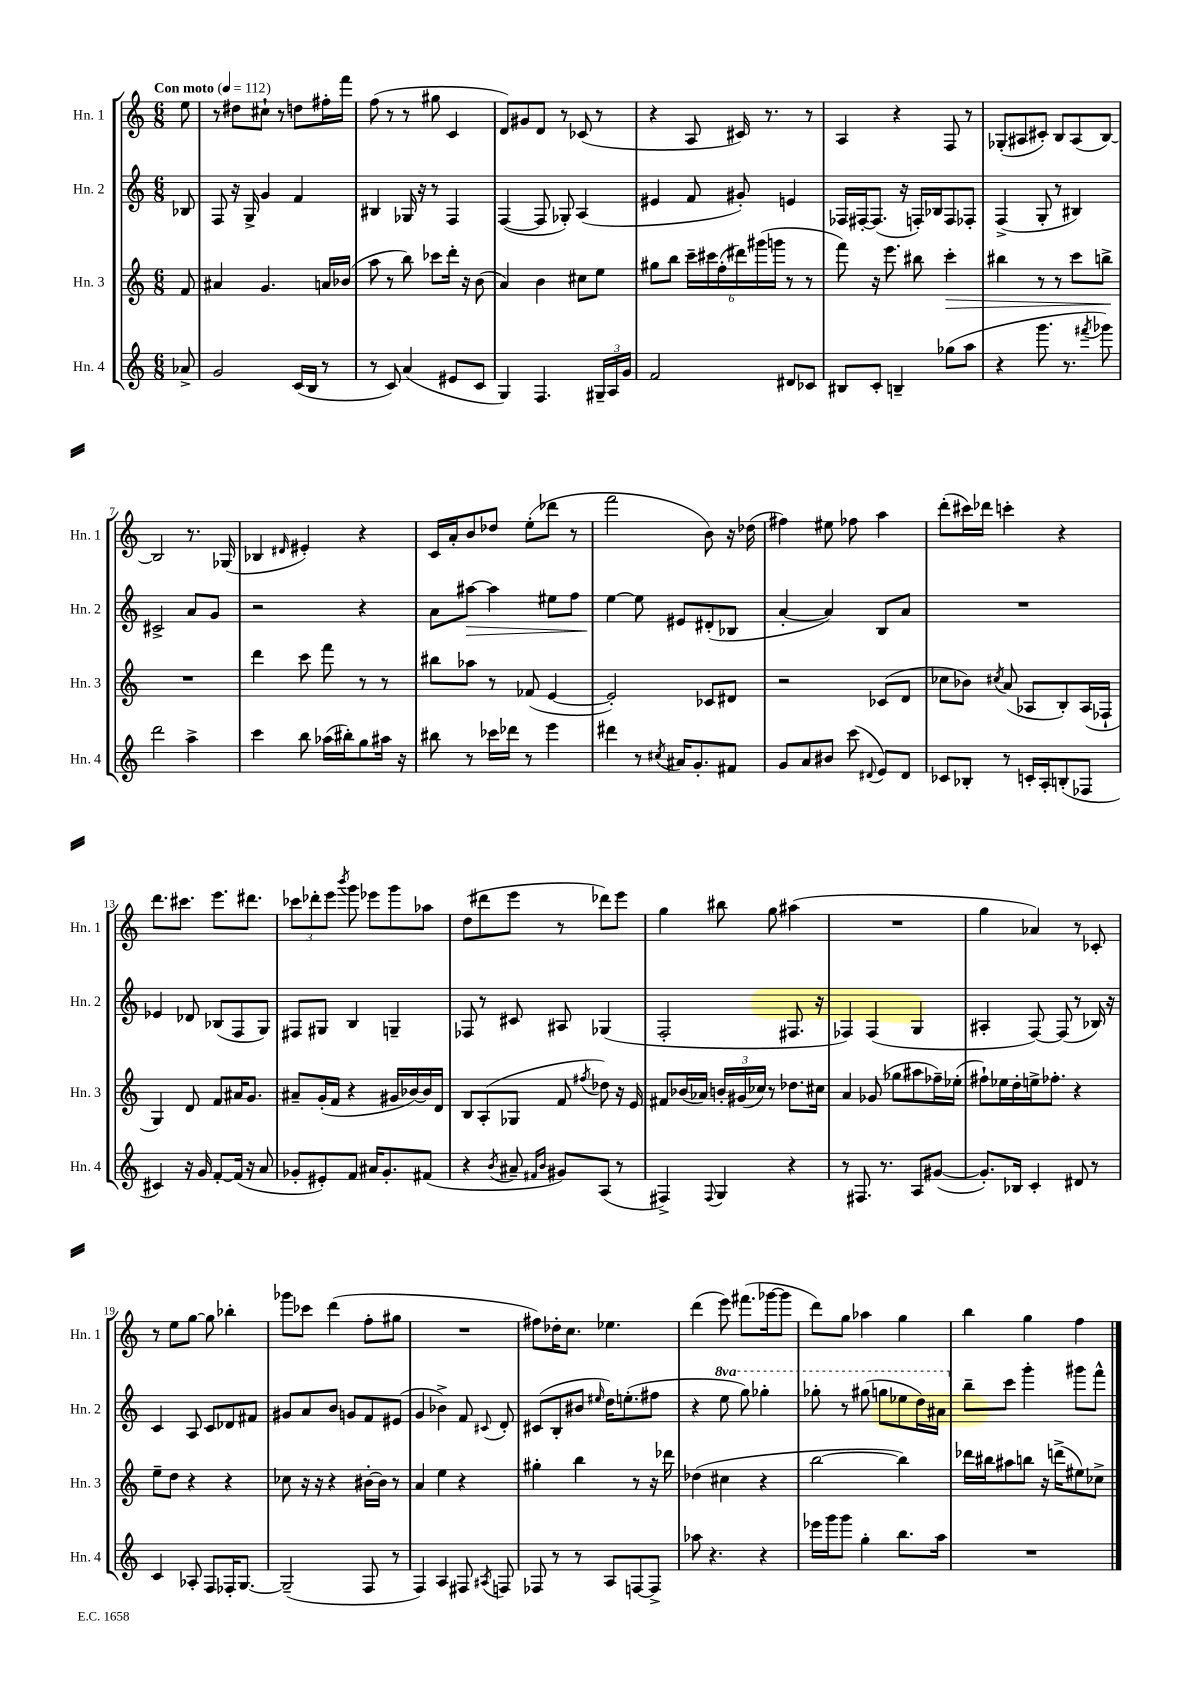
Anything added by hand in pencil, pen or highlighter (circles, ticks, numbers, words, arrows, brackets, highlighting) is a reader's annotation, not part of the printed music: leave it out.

**kern	**kern	**dynam	**kern	**dynam	**kern
*part4	*part3	*part3	*part2	*part2	*part1
*staff4	*staff3	*staff3	*staff2	*staff2	*staff1
*I"Hn. 4	*I"Hn. 3	*	*I"Hn. 2	*	*I"Hn. 1
*I'Hn. 4	*I'Hn. 3	*	*I'Hn. 2	*	*I'Hn. 1
*clefG2	*clefG2	*	*clefG2	*	*clefG2
*k[]	*k[]	*	*k[]	*	*k[]
*M6/8	*M6/8	*	*M6/8	*	*M6/8
*MM112	*MM112	*	*MM112	*	*MM112
=	=	=	=	=	=
!	!	!	!	!	!LO:TX:a:B:t=Con moto
8a-X^/	8f/	.	8B-X/	.	8ee\
=1	=1	=1	=1	=1	=1
2g/	4a#X/	.	8F/	.	8r
.	.	.	16r	.	8dd#X\L
.	.	.	16G^/	.	.
.	4.g/	.	4g/	.	8cc#X`\J
.	.	.	.	.	8r
(16c/LL	.	.	4f/	.	8ddn\L
16B/JJ	.	.	.	.	.
8r	16an/LL	.	.	.	16ff#X'\L
.	(16b-X/JJ	.	.	.	16fff\JJ
=2	=2	=2	=2	=2	=2
8r	8aa\	.	4B#X/	.	(8ff\
8c/)	8r	.	.	.	8r
(4a/	8bb\)	.	16G-X/	.	8r
.	.	.	16r	.	.
.	8ccc-X\L	.	8r	.	8gg#X\
8e#X/L	16ddd'\Jk	.	4F/	.	4c/
.	16r	.	.	.	.
8c/J	(8b\	.	.	.	.
=3	=3	=3	=3	=3	=3
4G/)	4a/)	.	([4F/	.	8d/L)
.	.	.	.	.	8g#X/
4.F/	4b\	.	8F/]	.	8d/J
.	.	.	8G-X'/)	.	8r
.	8cc#X\L	.	(4A/	.	(8c-X/
24G#X~/LL	8ee\J	.	.	.	8r
24A/	.	.	.	.	.
24g/JJ	.	.	.	.	.
=4	=4	=4	=4	=4	=4
2f/	8gg#X\L	.	4e#X/	.	4r
.	8bb\J	.	.	.	.
.	24ccc~\LL	.	8f/	.	8A/
.	24ccc#X\	.	.	.	.
.	(24ff'\	.	.	.	.
.	24ddd#X\)	.	8g#X'/)	.	16c#X/)
.	(24ggg#X\	.	.	.	.
.	.	.	.	.	8.r
.	24gggn\JJ	.	.	.	.
8d#X/L	8r	.	4en/	.	.
8c-X/J	8r	.	.	.	8r
=5	=5	=5	=5	=5	=5
8B#X/L	8fff\)	.	16F-X/LL	.	4A/
.	.	.	[16F#X'/J	.	.
8c'/J	16r	.	(8.F#/J]	.	.
.	8.eee\	.	.	.	.
4Bn~/	.	.	.	.	4r
.	.	.	16r	.	.
.	8bb#X\	.	16Fn'/LL)	.	.
.	.	.	16B-X/J	.	.
!	!	!LO:HP:b	!	!	!
(8gg-X\L	4ccc'\	>	8F/	.	8F/
8aa\J	.	.	8F-X'/J	.	8r
=6	=6	=6	=6	=6	=6
4r	4bb#X\	.	(4F^/	.	(8G-X'/L
.	.	.	.	.	8A#X/
8.ggg\	8r	.	8G'/	.	8c#X'/J)
.	8r	.	8r	.	8B/L
8.r	.	.	.	.	.
.	8ccc\L	.	4B#X/)	.	(8A#/
8qfff#X/	.	.	.	.	.
8ggg-X\)	8bbn^\J	.	.	.	[8B/J)
.	.	]	.	.	.
!!LO:LB:g=z
=7	=7	=7	=7	=7	=7
2ddd\	2.r	.	2c#X^/	.	2B/]
4aa^\	.	.	8a/L	.	8.r
.	.	.	8g/J	.	.
.	.	.	.	.	(16G-X/
=8	=8	=8	=8	=8	=8
4ccc\	4ddd\	.	2r	.	4B-X/
.	.	.	.	.	16qqd#X/
8bb\	8ccc\	.	.	.	4e#X'/)
(16aa-X\LL	8fff\	.	.	.	.
16bb#X'\J)	.	.	.	.	.
8gg\	8r	.	4r	.	4r
16aa#X\Jk	8r	.	.	.	.
16r	.	.	.	.	.
=9	=9	=9	=9	=9	=9
8bb#X\	8bb#X\L	.	8a\L	.	16c/LL
.	.	.	.	.	16a'/J
!	!	!	!	!LO:HP:b	!
8r	8aa-X\J	.	[8aa#X\J	>	8b/
16ccc-X\LL	8r	.	4aa#\]	.	8dd-X/J
16ddd-X\JJ	.	.	.	.	.
8r	(8f-X/	.	.	.	(8ee'\L
4eee\	[4e/	.	8ee#X\L	.	8ddd-X\J
.	.	.	8ff\J	.	8r
=10	=10	=10	=10	=10	=10
4ddd#X\	2e'/])	.	[4ee\	.	2fff\
8r	.	.	8ee\]	]	.
8qcc#X/	.	.	.	.	.
16a#X/KL	.	.	8e#X/L	.	.
8.g'/	.	.	.	.	.
.	8c-X/L	.	(8d#X'/	.	8b\)
8f#X/J	8d#X/J	.	8B-X/J	.	16r
.	.	.	.	.	(16dd-X\
=11	=11	=11	=11	=11	=11
8g/L	2r	.	[4a'/	.	4ff#X\)
8a/	.	.	.	.	.
8b#X/J	.	.	4a/])	.	8ee#X\
(8ccc\	.	.	.	.	8ff-X\
8qqd#X/	.	.	.	.	.
8e/L)	(8c-X/L	.	8B/L	.	4aa\
8d#/J	8d/J	.	8a/J	.	.
=12	=12	=12	=12	=12	=12
8c-X/L	8cc-X\L	.	2.r	.	(8ddd'\L
8B-X'/J	8b-X\J)	.	.	.	16ccc#X\L)
.	.	.	.	.	16ddd-X\JJ
.	8qcc#X/	.	.	.	.
8r	(8a/	.	.	.	4cccn'\
16cn'/LL	8A-X/L	.	.	.	.
16A'/J	.	.	.	.	.
(8Bn'/	8B'/)	.	.	.	4r
8F-X/J	(16A-/L	.	.	.	.
.	16F-X`/JJ	.	.	.	.
!!LO:LB:g=z
=13	=13	=13	=13	=13	=13
4c#X/)	4G/)	.	4e-X/	.	8.ddd\L
.	.	.	.	.	8.ccc#X\J
16r	8d/	.	8d-X/	.	.
16g/	.	.	.	.	.
[8f'/L	8f/L	.	(8B-X/L	.	8.eee\L
(16f/Jk]	16a#X/K	.	8F/	.	.
16r	8.g/J	.	.	.	8.ddd#X\J
8a/	.	.	8G/J)	.	.
=14	=14	=14	=14	=14	=14
8g-X'/L	8a#X~/L	.	8F#X/L	.	12ccc-X\L
.	.	.	.	.	12ddd-X'\
8e#X'/)	(16g'/L	.	8G#X/J	.	.
.	.	.	.	.	12eee\J
.	16f/JJ	.	.	.	.
.	.	.	.	.	8qbbb/
8f/J	4r	.	4B/	.	8ggg\
16a#X/KL	.	.	.	.	8eee-X\L
8.g-'/	.	.	.	.	.
.	16g#X/LL	.	4Gn~/	.	8ggg\
.	[16b-X/)	.	.	.	.
(8f#X/J	16b-/]	.	.	.	8aa-X\J
.	16d/JJ	.	.	.	.
=15	=15	=15	=15	=15	=15
4r	8B/L	.	8F-X/	.	(8dd\L
.	(8A'/	.	8r	.	8ddd#X\
8qb/	.	.	.	.	.
8a#X~/	8G-X/J	.	8c#X/	.	8eee\J
16qqf#X/LL	.	.	.	.	.
16qqb/JJ	.	.	.	.	.
8g#X/L)	8f/	.	8A#X/	.	8r
.	8qff#X/	.	.	.	.
(8A/J	8dd-X\)	.	(4G-X/	.	8ddd-X\L)
8r	16r	.	.	.	8eee\J
.	16e/	.	.	.	.
=16	=16	=16	=16	=16	=16
4F#X^/)	8f#X/L	.	2F'/	.	4gg\
.	(16b-X/L	.	.	.	.
.	16a-X/JJ)	.	.	.	.
8qqF#/	.	.	.	.	.
4G/	24bn'/LL	.	.	.	8bb#X\
.	(24g#X/	.	.	.	.
.	24cc-X/JJ)	.	.	.	.
.	8r	.	.	.	8gg\
4r	8.dd-X\L	.	8.F#X/	.	(4aa#X\
.	16cc#X\Jk	.	16r	.	.
=17	=17	=17	=17	=17	=17
8r	4a/	.	4F-X/)	.	2.r
8.F#X/	.	.	.	.	.
.	(8g-X/	.	(4F-/	.	.
8.r	.	.	.	.	.
.	8gg-X\L	.	.	.	.
8A/L	8aa#X\	.	4G/	.	.
([8g#X/J	16ff-X~\L)	.	.	.	.
.	(16ee-X'\JJ	.	.	.	.
=18	=18	=18	=18	=18	=18
8.g#'/L])	8ff#X`\L)	.	4A#X'/	.	4gg\
.	16ee-X\L	.	.	.	.
16B-X/Jk	16dd'\	.	.	.	.
4c'/	16een^\J	.	[8F/)	.	4a-X/)
.	8.ff-X'\J	.	.	.	.
.	.	.	(8F/]	.	.
8d#X/	4r	.	8r	.	8r
8r	.	.	16B-X/)	.	8c-X'/
.	.	.	16r	.	.
!!LO:LB:g=z
=19	=19	=19	=19	=19	=19
4c/	8ee~\L	.	4c/	.	8r
.	8dd\J	.	.	.	8ee\L
8A-X'/	4r	.	8A/	.	[8gg\J
8F/L	.	.	8c/L	.	8gg\]
16F-X'/K	4r	.	8d-X/	.	4bb-X'\
[8.G/J	.	.	.	.	.
.	.	.	8f#X/J	.	.
=20	=20	=20	=20	=20	=20
(2G~/]	8cc-X\	.	8g#X/L	.	8ggg-X\L
.	16r	.	8a/	.	8ccc-X\J
.	16r	.	.	.	.
.	4r	.	8b/J	.	(4ddd\
.	.	.	8gn/L	.	.
8F/	[16b#X'\LL	.	8f/	.	8ff'\L
.	16b#\JJ]	.	.	.	.
8r	8r	.	(8e#X/J	.	8gg#X\J
=21	=21	=21	=21	=21	=21
4F/)	4a/	.	4g/	.	2.r
4A/	4ee\	.	4b-X^\)	.	.
8F#X/	4r	.	8f/	.	.
8qA#X/	.	.	8qqc#X/	.	.
8Fn/	.	.	8d'/	.	.
=22	=22	=22	=22	=22	=22
8F-X/	4gg#X'\	.	(8c#X/L	.	8ff#X\L)
8r	.	.	8B'/	.	16dd-X'\K
.	.	.	.	.	8.cc\J
8r	4bb\	.	8b#X/J	.	.
.	.	.	16qqee#X/	.	.
8A/L	.	.	16dd\KL)	.	4.ee-X\
.	.	.	(8.een'\	.	.
[8Fn/	8r	.	.	.	.
8F^/J]	16r	.	8ff#X\J	.	.
.	16ddd-X\	.	.	.	.
=23	=23	=23	=23	=23	=23
8aa-X\	(4dd-X\	.	4r	.	(4ddd\
4.r	.	.	.	.	.
*	*	*	*8va	*	*
.	4cc#X\	.	8eee\	.	8eee\)
.	.	.	8ggg\)	.	(8.fff#X\L
4r	4r	.	4ggg-X'\	.	.
.	.	.	.	.	[16ggg-X\k
.	.	.	.	.	8ggg-\J]
=24	=24	=24	=24	=24	=24
16eee-X\LL	[2bb\	.	8ggg-X'\	.	8ddd\L)
16ggg\J	.	.	.	.	.
8ggg\J	.	.	8r	.	8gg\J
4gg'\	.	.	(8ggg#X\	.	4aa-X\
.	.	.	8gggn\L	.	.
8.bb\L	4bb\])	.	8eee-X\	.	4gg\
.	.	.	16ddd\L)	.	.
16aa\Jk	.	.	16aa#X\JJ	.	.
=25	=25	=25	=25	=25	=25
*	*	*	*X8va	*	*
2.r	16ddd-X\LL	.	8bb~\L	.	4bb\
.	16bb#X\J	.	.	.	.
.	8aa#X\	.	8ccc\J	.	.
.	8bbn\J	.	4ggg'\	.	4gg\
.	16r	.	.	.	.
.	(16dddn^\KL	.	.	.	.
.	8ee#X\)	.	8ggg#X\L	.	4ff\
.	8cc-X^\J	.	8fff^^\J	.	.
==	==	==	==	==	==
*-	*-	*-	*-	*-	*-
